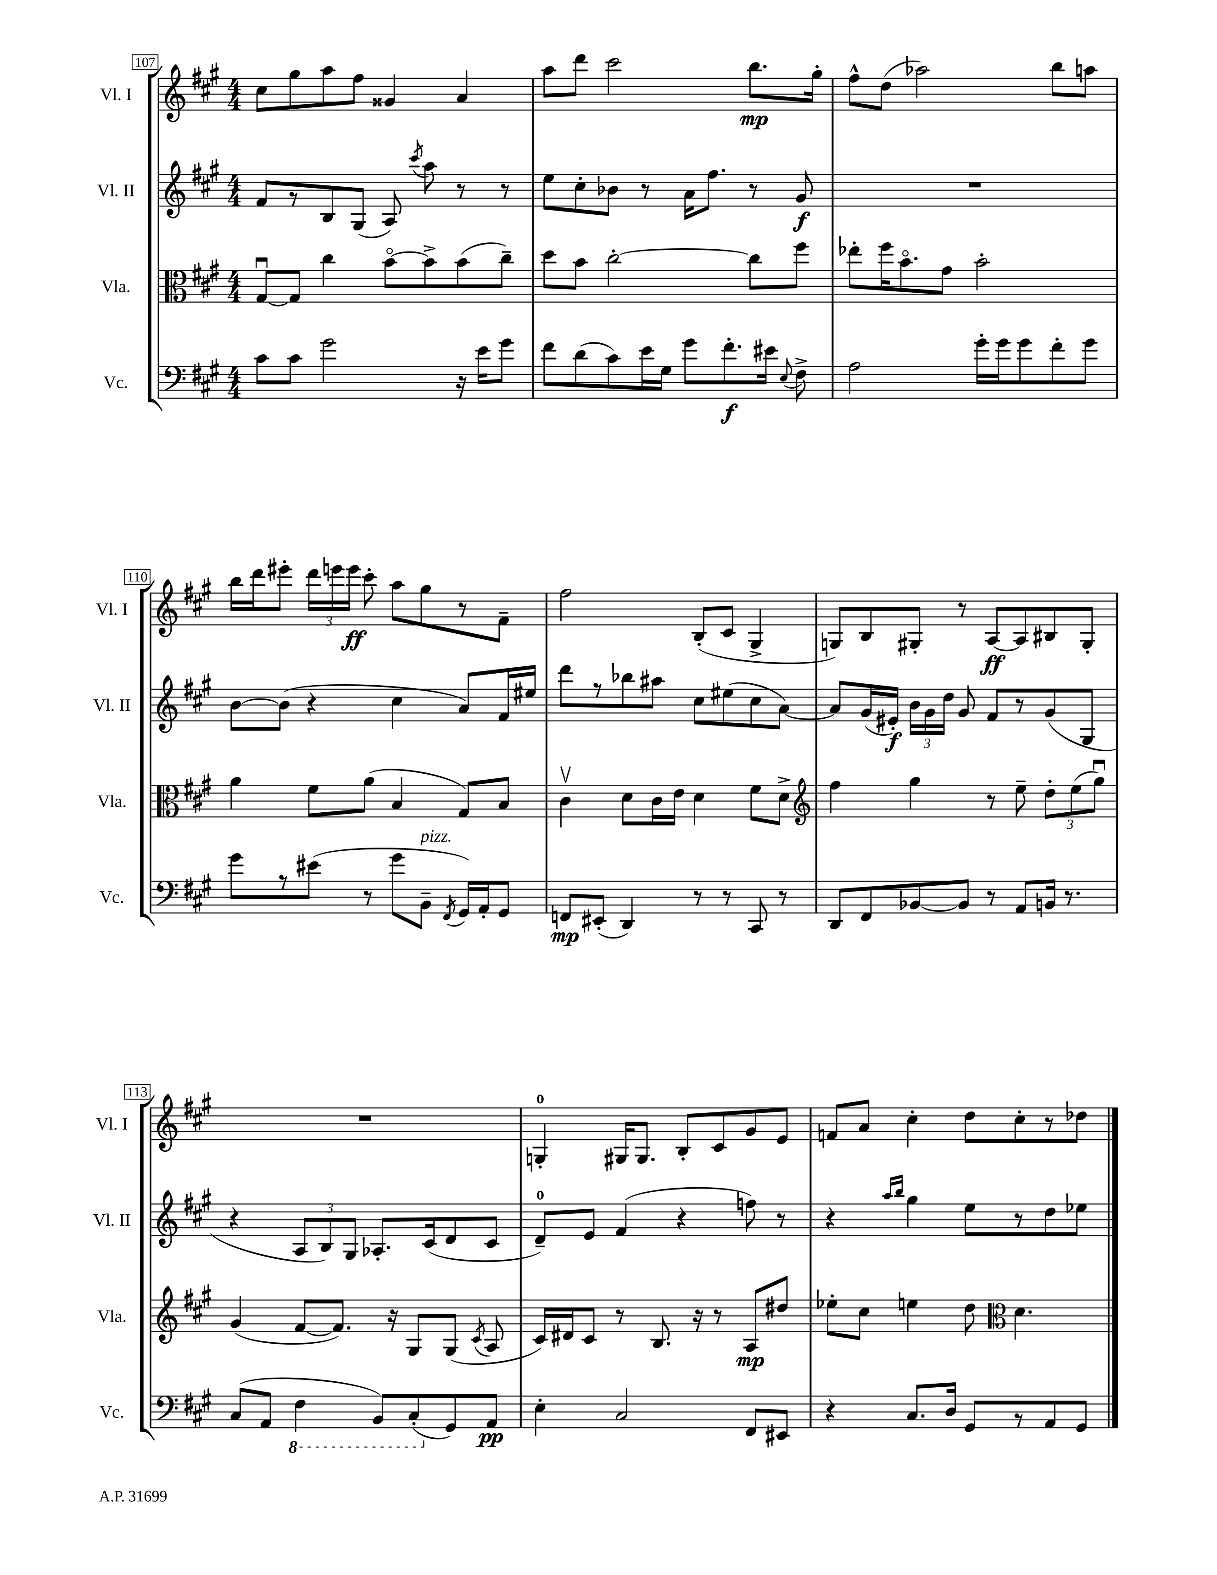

**kern	**kern	**kern	**kern
*staff4	*staff3	*staff2	*staff1
*clefF4	*clefC3	*clefG2	*clefG2
*k[f#c#g#]	*k[f#c#g#]	*k[f#c#g#]	*k[f#c#g#]
*M4/4	*M4/4	*M4/4	*M4/4
8c#\L	[8G#u/L	8f#/L	8cc#\L
8c#\J	8G#/]J	8r	8gg#\
2g#\	4cc#\	8B/	8aa\
.	.	(8G#/J	8ff#\J
.	[8bo\L	8A/)	4g##/
.	.	8qccc#/	.
.	8b^\]	8aa\	.
16r	(8b\	8r	4a/
16e\LK	.	.	.
8g#\J	8cc#~\J)	8r	.
=	=	=	=
8f#\L	8dd\L	8ee\L	8aa\L
(8d\	8b\J	8cc#'\	8ddd\J
8c#\)	[2cc#'\	8b-\J	2ccc#\
16e\L	.	8r	.
16G#\JJ	.	.	.
8g#\L	.	16a\LK	.
.	.	8.ff#\J	.
8.f#'\	.	.	.
.	8cc#\]L	8r	8.bb\L
16e#\Jk	.	.	.
8qqE/	.	.	.
8F#^\	8ff#\J	8g#/	.
.	.	.	16gg#'\Jk
=	=	=	=
2A\	8ee-'\L	1r	8ff#^^\L
.	16ff#\K	.	(8dd\J
.	8.bo\	.	.
.	.	.	2aa-\)
.	8g#\J	.	.
16g#'\LL	2b'\	.	.
16g#\J	.	.	.
8g#\	.	.	.
8f#'\	.	.	8bb\L
8g#\J	.	.	8aa\J
=	=	=	=
8g#\L	4a\	[8b\L	16bb\LL
.	.	.	16ddd\J
8r	.	(8b\]J	8eee#'\J
(8e#\J	8f#\L	4r	24ddd\LL
.	.	.	24eee\
.	.	.	24eee\JJ
8r	(8a\J	.	8ccc#'\
8g#\L	4B/	4cc#\	8aa\L
8BB~\J	.	.	8gg#\
8qFF#/	.	.	.
16GG#/LL)	8G#/L)	8a/L)	8r
16AA'/J	.	.	.
8GG#/J	8B/J	16f#/L	8f#~\J
.	.	16ee#/JJ	.
=	=	=	=
8FF/L	4c#v\	8ddd\L	2ff#\
(8EE#'/J	.	8r	.
4DD/)	8d\L	8bb-\	.
.	16c#\L	8aa#\J	.
.	16e\JJ	.	.
8r	4d\	8cc#\L	(8B'/L
8r	.	(8ee#\	8c#/J
8CC#/	8f#\L	8cc#\	4G#^/
8r	8d^\J	[8a\J)	.
=	=	=	=
*	*clefG2	*	*
8DD/L	4ff#\	8a/]L	8G/L)
8FF#/	.	(16g#/L	8B/
.	.	16e#'/JJ)	.
[8BB-/	4gg#\	24b\LL	8G#'/J
.	.	24g#\	.
.	.	24dd\JJ	.
8BB-/]J	.	8g#/	8r
8r	8r	8f#/L	[8A/L
8AA/L	8ee~\	8r	8A/]
16BB/Jk	12dd'\L	(8g#/	8B#/
8.r	.	.	.
.	(12ee\	.	.
.	.	8G#/J	8G#'/J
.	12gg#u\J)	.	.
=	=	=	=
(8C#/L	(4g#/	4r	1r
8AA/J	.	.	.
4FF#\	[8f#/L	12A/L	.
.	.	12B/)	.
.	8.f#/]J)	.	.
.	.	12G#/J	.
8BBB/L)	.	8.A-'/L	.
.	16r	.	.
(8CC#'/	8G#/L	.	.
.	.	(16c#/k	.
8GG#/)	(8G#/J	8d/	.
.	8qc#/	.	.
8AA/J	8A/	8c#/J	.
=	=	=	=
4E'\	16c#/LL)	8d~/L)	4G'/
.	16d#/J	.	.
.	8c#/J	8e/J	.
2C#/	8r	(4f#/	16G#/LK
.	.	.	8.G#/J
.	8.B/	.	.
.	.	4r	8B'/L
.	16r	.	.
.	8r	.	8c#/
8FF#/L	8A/L	8ff\)	8g#/
8EE#/J	8dd#/J	8r	8e/J
=	=	=	=
4r	8ee-'\L	4r	8f/L
.	8cc#\J	.	8a/J
.	.	16qqaa/LL	.
.	.	16qqbb/JJ	.
8.C#/L	4ee\	4gg#\	4cc#'\
16D/Jk	.	.	.
8GG#/L	8dd\	8ee\L	8dd\L
*	*clefC3	*	*
8r	4.d\	8r	8cc#'\
8AA/	.	8dd\	8r
8GG#/J	.	8ee-\J	8dd-\J
==	==	==	==
*-	*-	*-	*-
